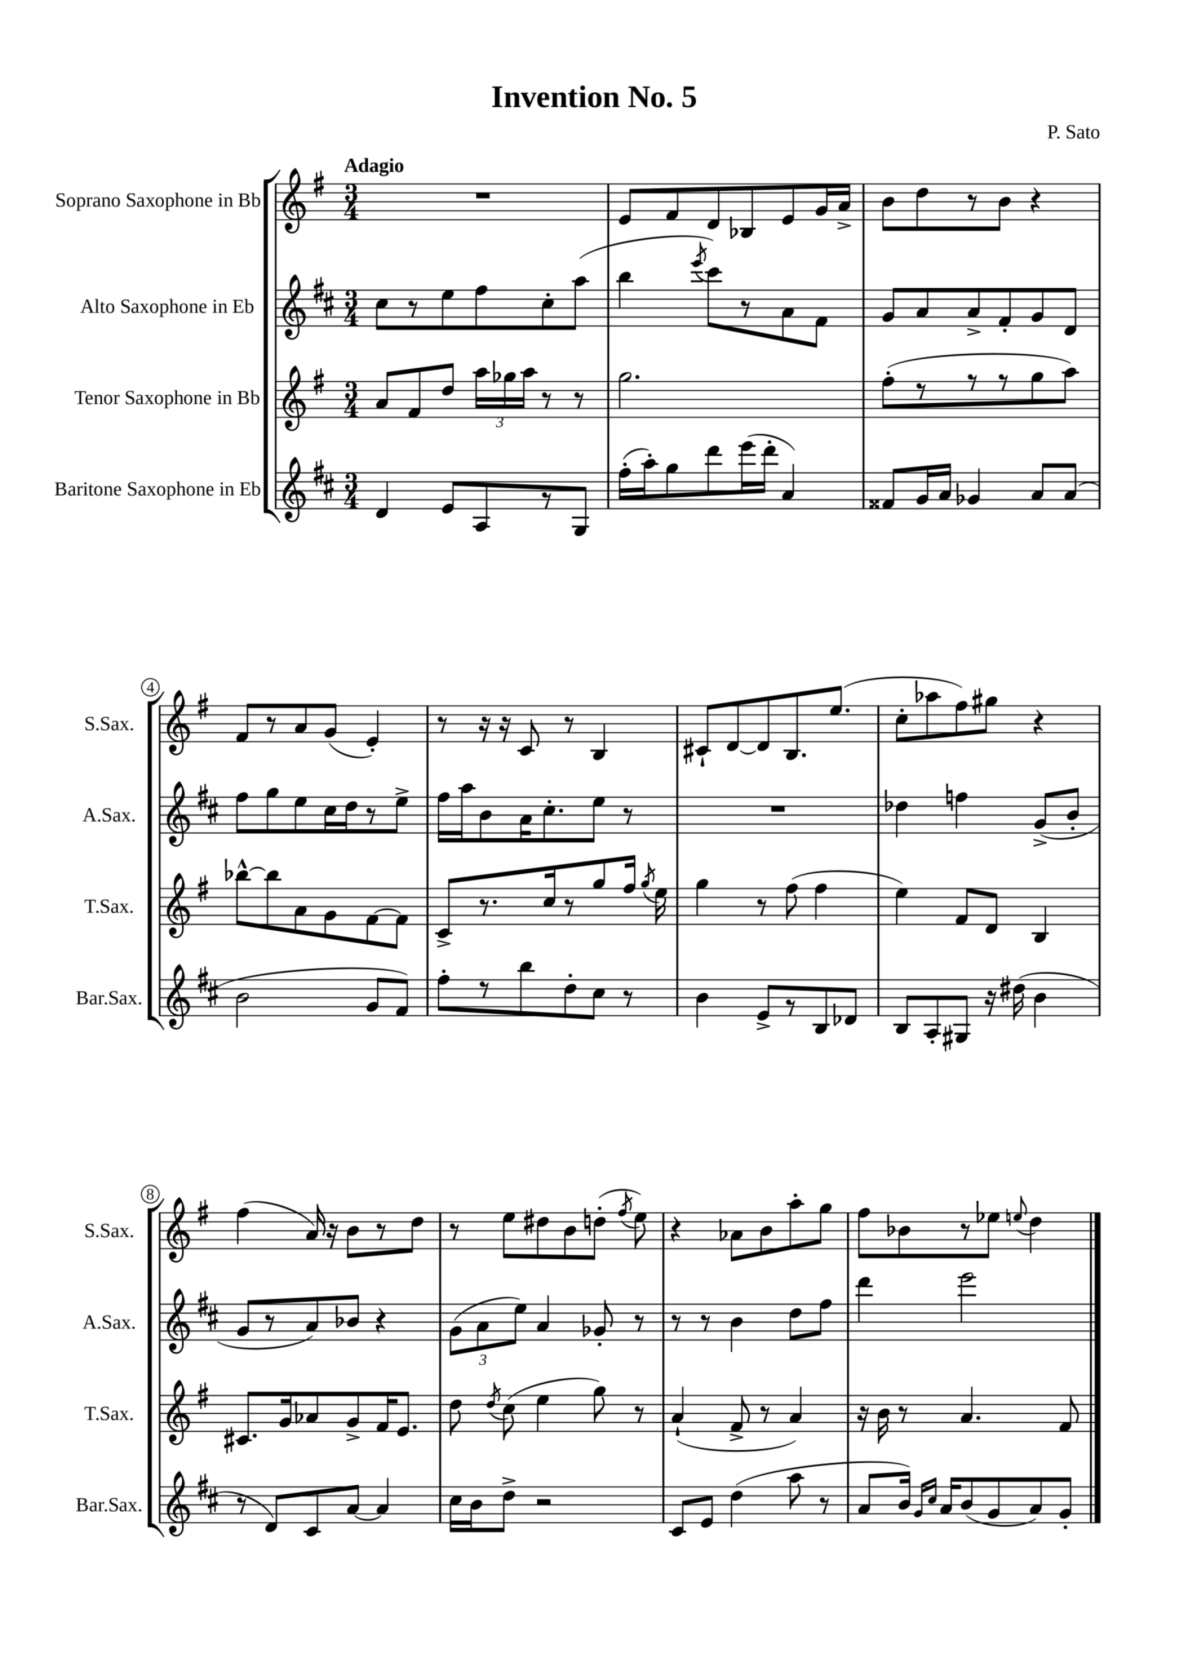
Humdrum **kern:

**kern	**kern	**kern	**kern
*staff4	*staff3	*staff2	*staff1
*clefG2	*clefG2	*clefG2	*clefG2
*k[f#c#]	*k[f#]	*k[f#c#]	*k[f#]
*M3/4	*M3/4	*M3/4	*M3/4
4d	8a	8cc#	2.r
.	8f#	8r	.
8e	8dd	8ee	.
8A	24aa	8ff#	.
.	24gg-	.	.
.	24aa	.	.
8r	8r	8cc#'	.
8G	8r	(8aa	.
=	=	=	=
(16ff#'	2.gg	4bb	8e
16aa')	.	.	.
8gg	.	.	8f#
.	.	8qeee	.
8ddd	.	8ccc#)	8d
(16eee	.	8r	8B-
16ddd'	.	.	.
4a)	.	8a	8e
.	.	8f#	16g
.	.	.	16a^
=	=	=	=
8f##	(8ff#'	8g	8b
16g	8r	8a	8dd
16a	.	.	.
4g-	8r	8a^	8r
.	8r	8f#'	8b
8a	8gg	8g	4r
(8a	8aa)	8d	.
=	=	=	=
2b	[8bb-^^	8ff#	8f#
.	8bb-]	8gg	8r
.	8a	8ee	8a
.	8g	16cc#	(8g
.	.	16dd	.
8g	[8f#	8r	4e')
8f#)	8f#]	8ee^	.
=	=	=	=
8ff#'	8c^	16ff#	8r
.	.	16aa	.
8r	8.r	8b	16r
.	.	.	16r
8bb	.	16a	8c
.	16cc	8.cc#'	.
8dd'	8r	.	8r
8cc#	8gg	8ee	4B
8r	16ff#	8r	.
.	8qgg	.	.
.	16ee	.	.
=	=	=	=
4b	4gg	2.r	8c#`
.	.	.	[8d
8e^	8r	.	8d]
8r	(8ff#	.	8.B
8B	4ff#	.	.
.	.	.	(8.ee
8d-	.	.	.
=	=	=	=
8B	4ee)	4dd-	8cc'
8A'	.	.	8aa-
8G#	8f#	4ff	8ff#)
16r	8d	.	8gg#
(16dd#	.	.	.
4b	4B	(8g^	4r
.	.	8b'	.
=	=	=	=
8r	8.c#	8g	(4ff#
8d)	.	8r	.
.	16g	.	.
8c#	8a-	8a)	16a)
.	.	.	16r
[8a	8g^	8b-	8b
4a]	16f#	4r	8r
.	8.e	.	.
.	.	.	8dd
=	=	=	=
16cc#	8dd	(12g	8r
16b	.	.	.
.	.	12a	.
.	8qdd	.	.
8dd^	(8cc	.	8ee
.	.	12ee)	.
2r	4ee	4a	8dd#
.	.	.	8b
.	8gg)	8g-'	(8dd'
.	.	.	8qff#
.	8r	8r	8ee)
=	=	=	=
8c#	(4a`	8r	4r
8e	.	8r	.
(4dd	8f#^	4b	8a-
.	8r	.	8b
8aa	4a)	8dd	8aa'
8r	.	8ff#	8gg
=	=	=	=
8a	16r	4ddd	8ff#
.	16b	.	.
16b)	8r	.	8b-
16qqg	.	.	.
16qqcc#	.	.	.
16a	.	.	.
(8b	4.a	2eee	8r
8g	.	.	8ee-
.	.	.	8qqee
8a)	.	.	4dd
8g'	8f#	.	.
==	==	==	==
*-	*-	*-	*-
